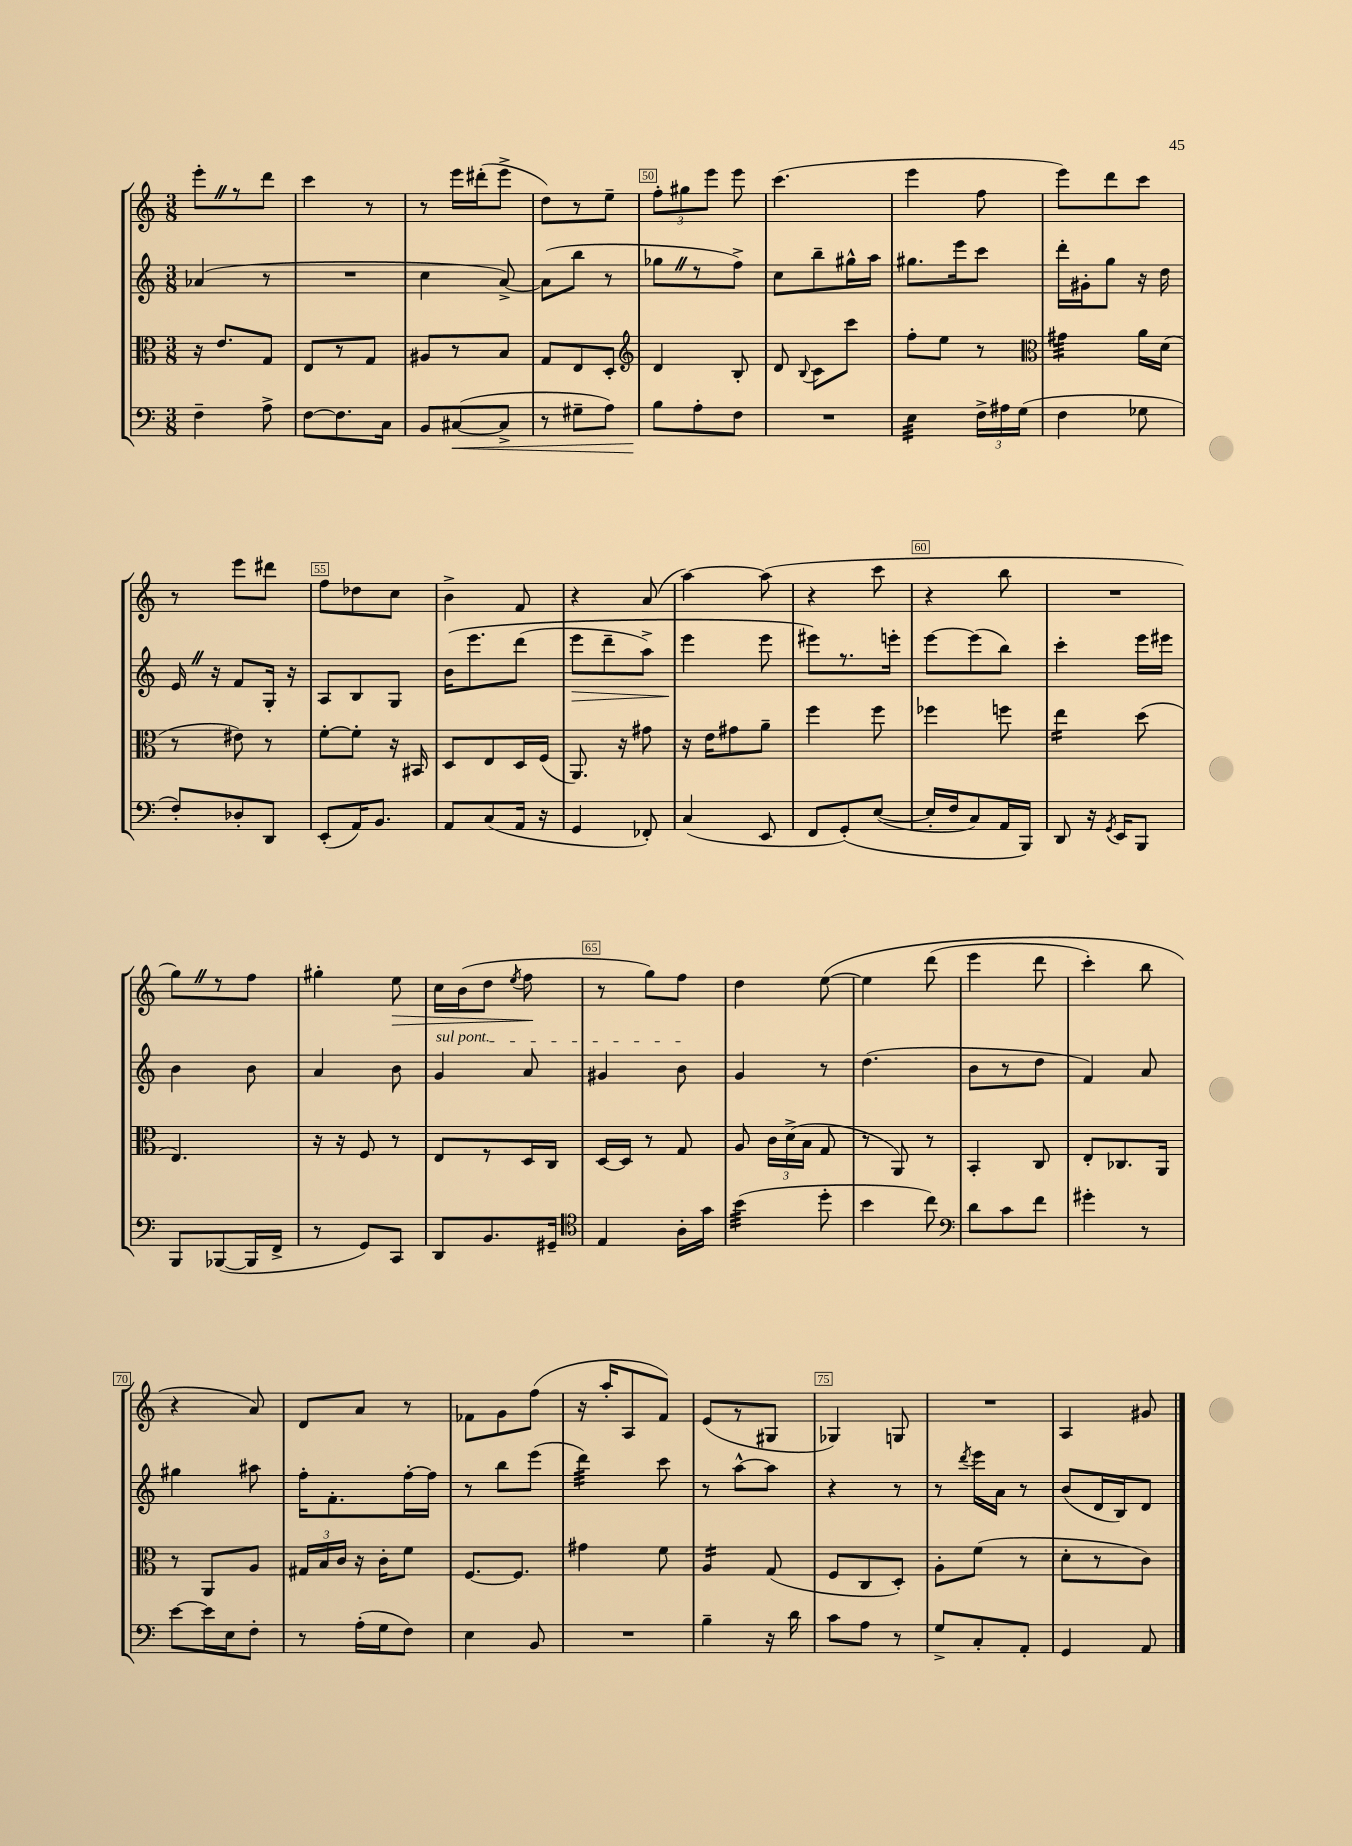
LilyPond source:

<<
\new StaffGroup <<
\new Staff = "s0" {
    \clef treble \key c \major \numericTimeSignature \time 3/8
    \autoBeamOff e'''8[-. \once \override BreathingSign.text = \markup { \musicglyph "scripts.caesura.straight" } \breathe r8 d'''8] |
    c'''4 r8 |
    r8 e'''16[ dis'''16-.( e'''8]-> |
    d''8[) r8 e''8]-- |
    \tuplet 3/2 { f''8[-. gis''8 e'''8] } e'''8 |
    c'''4.( |
    e'''4 f''8 |
    e'''8[) d'''8 c'''8] |
    r8 e'''8[ dis'''8] |
    f''8[ des''8 c''8] |
    b'4-> f'8 |
    r4 a'8( |
    a''4~) a''8( |
    r4 c'''8 |
    r4 b''8 |
    R4. |
    g''8[) \once \override BreathingSign.text = \markup { \musicglyph "scripts.caesura.straight" } \breathe r8 f''8] |
    gis''4-. e''8\> |
    c''16[ b'16( d''8] \acciaccatura { e''8 } f''8\! |
    r8 g''8[) f''8] |
    d''4 e''8~\( |
    e''4 d'''8( |
    e'''4 d'''8 |
    c'''4-.) b''8 |
    r4 a'8\) |
    d'8[ a'8] r8 |
    fes'8[ g'8 f''8]( |
    r16 a''16[-. a8 f'8]) |
    e'8[( r8 gis8] |
    ges4) g8 |
    R4. |
    a4 gis'8 \bar "|." |
}
\new Staff = "s1" {
    \clef treble \key c \major \numericTimeSignature \time 3/8
    \autoBeamOff aes'4( r8 |
    R4. |
    c''4 a'8~->) |
    a'8[( b''8] r8 |
    ges''8[ \once \override BreathingSign.text = \markup { \musicglyph "scripts.caesura.straight" } \breathe r8 f''8]->) |
    c''8[ b''8-- gis''16-^ a''16] |
    gis''8.[ e'''16 c'''8] |
    d'''16[-. gis'16-. g''8] r16 d''16 |
    e'16 \once \override BreathingSign.text = \markup { \musicglyph "scripts.caesura.straight" } \breathe r16 f'8[ g16]-. r16 |
    a8[ b8 g8] |
    b'16[\( e'''8. d'''8]( |
    e'''8[\> d'''8-- a''8]->) |
    e'''4\! e'''8 |
    eis'''8[\) r8. e'''16]-. |
    e'''8[~ e'''8( b''8]) |
    c'''4-. e'''16[ eis'''16] |
    b'4 b'8 |
    a'4 b'8 |
    \once \override TextSpanner.bound-details.left.text = \markup { \italic "sul pont." } g'4\startTextSpan a'8 |
    gis'4 b'8\stopTextSpan |
    g'4 r8 |
    d''4.( |
    b'8[ r8 d''8] |
    f'4) a'8 |
    gis''4 ais''8 |
    f''16[-. f'8.-. f''16~-. f''16] |
    r8 b''8[ e'''8]( |
    d'''4:32) c'''8 |
    r8 a''8[~-^ a''8] |
    r4 r8 |
    r8 \acciaccatura { d'''8 } e'''16[ a'16] r8 |
    b'8[( d'16 b16) d'8] \bar "|." |
}
\new Staff = "s2" {
    \clef alto \key c \major \numericTimeSignature \time 3/8
    \autoBeamOff r16 e'8.[ g8] |
    e8[ r8 g8] |
    ais8[ r8 b8] |
    g8[ e8 d8]-. |
    \clef treble d'4 b8-. |
    d'8 \appoggiatura { b8 } c'8[ c'''8] |
    f''8[-. e''8] r8 |
    \clef alto gis'4:32 a'16[ d'16]( |
    r8 eis'8) r8 |
    f'8[~-. f'8]-. r16 bis,16 |
    d8[ e8 d16 f16]( |
    a,8.) r16 gis'8 |
    r16 e'16[ gis'8 a'8]-- |
    f''4 f''8 |
    fes''4 f''8 |
    e''4:16 d''8( |
    e4.) |
    r16 r16 f8 r8 |
    e8[ r8 d16 c16] |
    d16[~ d16] r8 g8 |
    a8 \tuplet 3/2 { c'16[ d'16->( b16] } g8 |
    r8 a,8) r8 |
    b,4-. c8 |
    e8[-. ces8. a,16] |
    r8 a,8[ a8] |
    \tuplet 3/2 { gis16[ b16 c'16] } r16 c'16[-. f'8] |
    f8.[~ f8.] |
    gis'4 f'8 |
    a4:16 g8( |
    f8[ c8 d8]-.) |
    a8[-. f'8]( r8 |
    d'8[-. r8 c'8]) \bar "|." |
}
\new Staff = "s3" {
    \clef bass \key c \major \numericTimeSignature \time 3/8
    \autoBeamOff f4-- a8-> |
    f8[~ f8. c16] |
    b,8[ cis8~\<( cis8]-> |
    r8 gis8[-- a8]) |
    b8[\! a8-. f8] |
    R4. |
    e4:32 \tuplet 3/2 { f16[-> ais16 g16]( } |
    f4 ges8 |
    f8[-.) des8-. d,8] |
    e,8[-.( a,16) b,8.] |
    a,8[ c8( a,16] r16 |
    g,4 fes,8-.) |
    c4( e,8 |
    f,8[ g,8-.)\( e8]~( |
    e16[-. f16 c8) a,16 b,,16]\) |
    d,8 r16 \acciaccatura { g,8 } e,16[ b,,8] |
    b,,8[ bes,,8~( bes,,16 f,16]-> |
    r8 g,8[) c,8] |
    d,8[ b,8. gis,16]-- |
    \clef tenor e4 a16[-. g'16] |
    b'4:32( d''8-. |
    b'4 c''8) |
    \clef bass d'8[ c'8 f'8] |
    gis'4-. r8 |
    e'8[~ e'16 e16 f8]-. |
    r8 a16[-.( g16 f8]) |
    e4 b,8 |
    R4. |
    b4-- r16 d'16 |
    c'8[ a8] r8 |
    g8[-> c8-. a,8]-. |
    g,4 a,8 \bar "|." |
}
>>
>>
\layout { \context { \Score currentBarNumber = #46 \override BarNumber.break-visibility = ##(#f #t #t) barNumberVisibility = #(every-nth-bar-number-visible 5) \override BarNumber.stencil = #(make-stencil-boxer 0.1 0.3 ly:text-interface::print) } }
